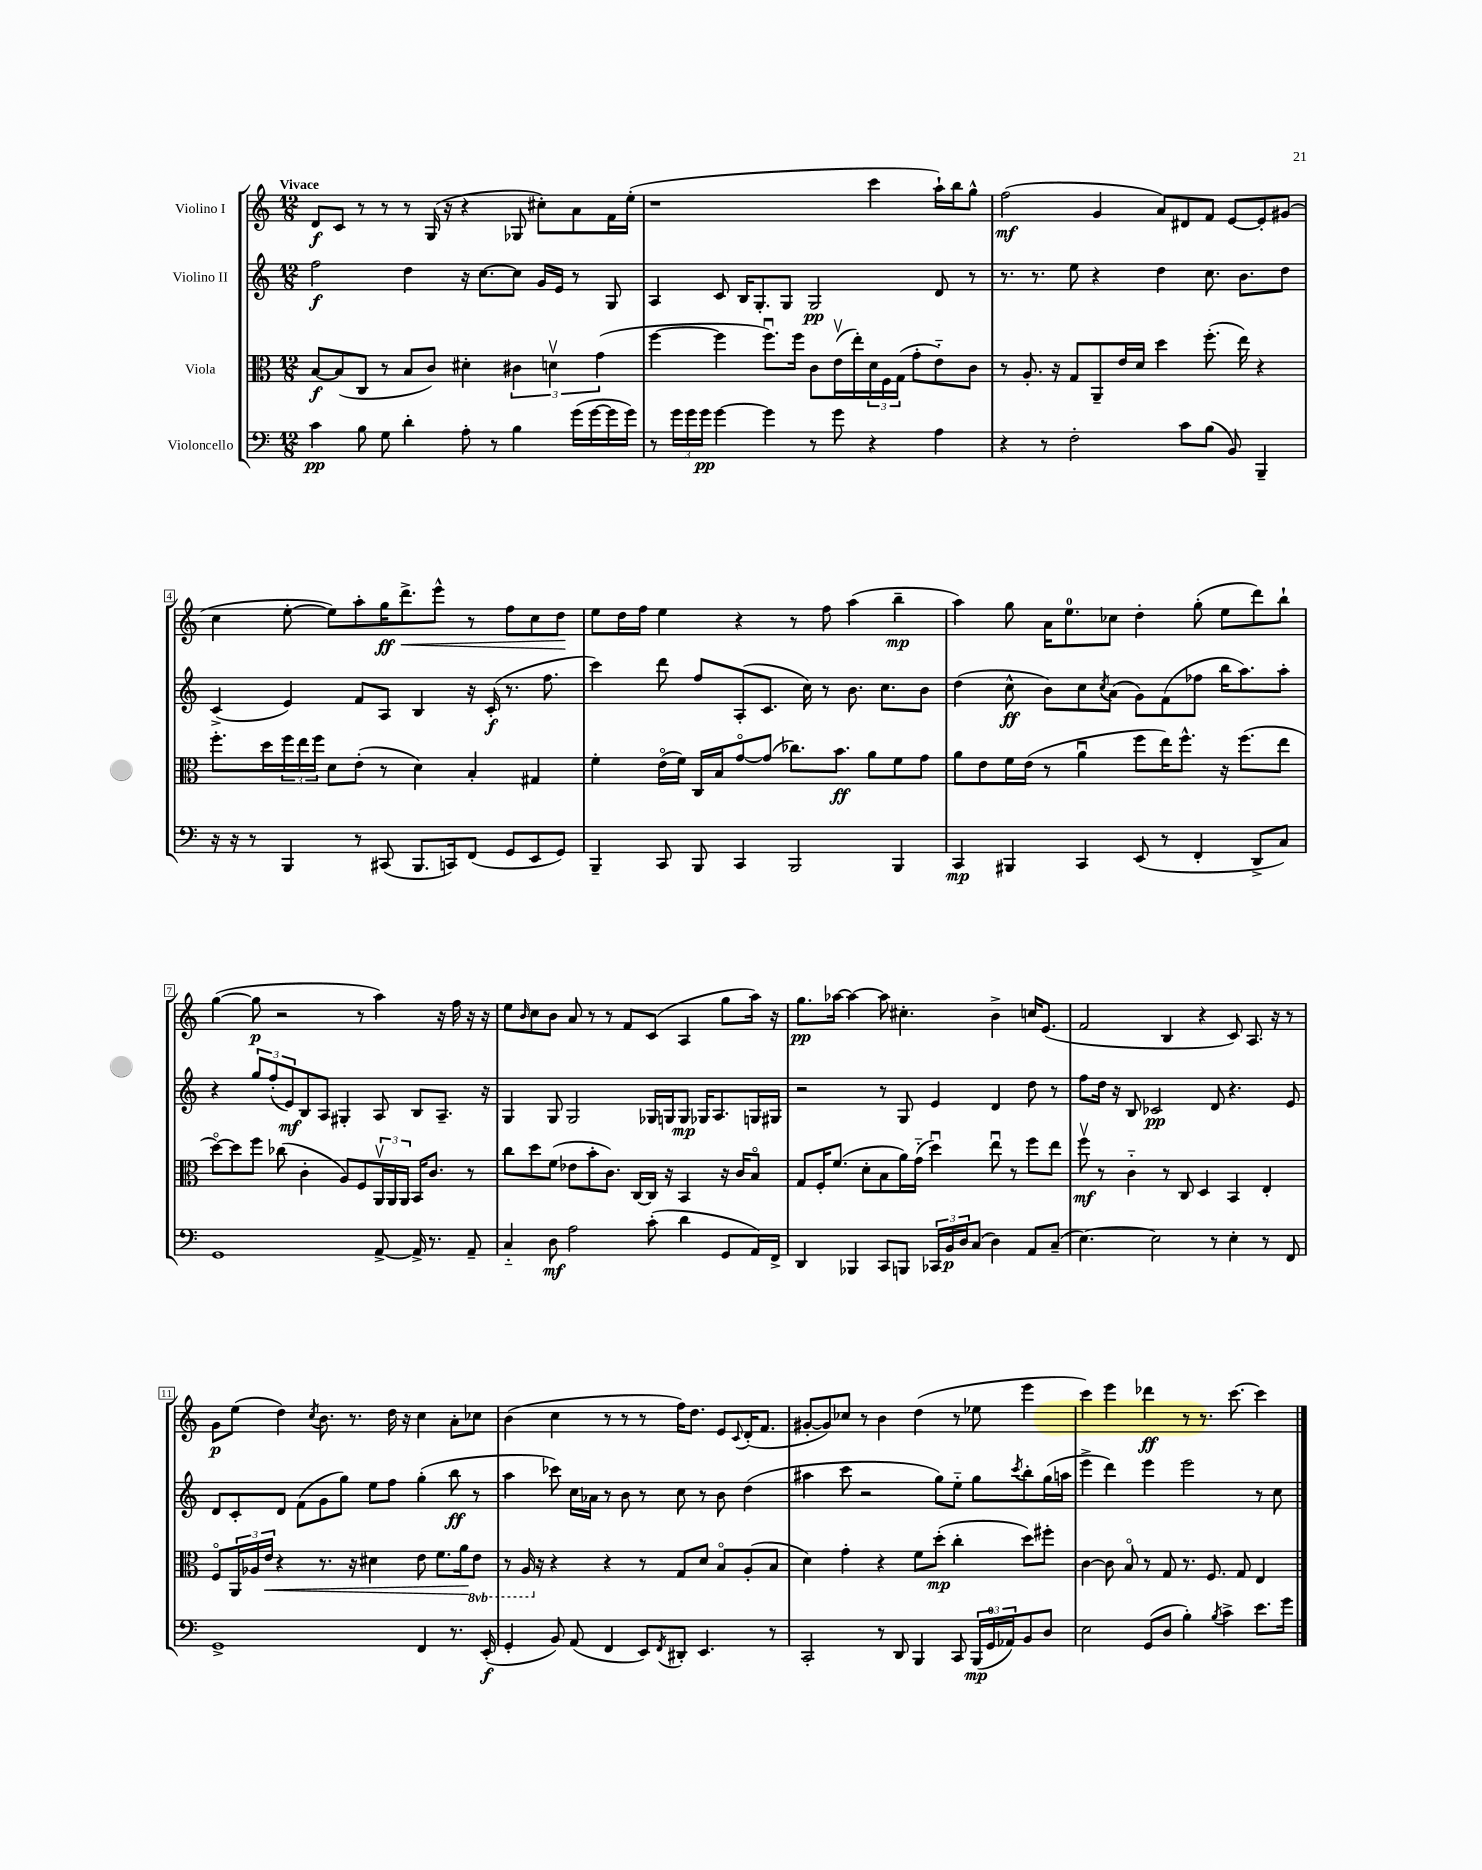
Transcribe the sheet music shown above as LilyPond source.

<<
\new StaffGroup <<
\new Staff = "s0" \with { instrumentName = "Violino I" } {
    \clef treble \key c \major \numericTimeSignature \time 12/8 \tempo "Vivace"
    d'8\f c'8 r8 r8 r8 g16( r16 r4 ges8 cis''8-.) a'8 f'16 e''16-.( |
    r1 c'''4 a''16-!) b''16 g''8-^ |
    f''2\mf( g'4 a'8) dis'8 f'8 e'8~ e'8-. gis'8( |
    c''4 e''8~-. e''8) a''8-. g''16\ff d'''8.->\< e'''8-^ r8 f''8 c''8 d''8\! |
    e''8 d''16 f''16 e''4 r4 r8 f''8 a''4( b''4--\mp |
    a''4) g''8 a'16 e''8.-0 ces''8 d''4-. g''8-.( e''8 d'''8) b''8-! |
    g''4~( g''8\p r2 r8 a''4) r16 f''16 r16 r16 |
    e''8 \grace { b'16 } c''8 b'8 a'8 r8 r8 f'8 c'8( a4 g''8 a''16) r16 |
    g''8.\pp aes''16~ aes''4~ aes''8 cis''4.-. b'4-> c''16 e'8.( |
    f'2 b4 r4 c'8) a8. r16 r8 |
    g'8\p e''8( d''4) \acciaccatura { c''8 } b'8. r8. d''16 r16 c''4 a'8-. ces''8 |
    b'4( c''4 r8 r8 r8 f''16) d''8. e'8 \appoggiatura { c'8 } d'16-.( f'8. |
    gis'8~-. gis'8) ces''8 r8 b'4 d''4( r8 ees''8 e'''4 |
    c'''4) e'''4 des'''4\ff r8 r8. c'''8.~ c'''4 \bar "|." |
}
\new Staff = "s1" \with { instrumentName = "Violino II" } {
    \clef treble \key c \major \numericTimeSignature \time 12/8
    f''2\f d''4 r16 c''8.~ c''8 g'16 e'16 r8 g8 |
    a4 c'8 b16 g8.-. g8 g2\pp d'8 r8 |
    r8. r8. e''8 r4 d''4 c''8. b'8. d''8 |
    c'4->( e'4) f'8 a8 b4 r16 c'16-.\f( r8. f''8. |
    c'''4) d'''8 f''8 a8-.( c'8. c''16) r8 b'8. c''8. b'8 |
    d''4( c''8-^\ff b'8) c''8 \acciaccatura { c''8 } a'8( g'8) f'8( fes''8 b''16 a''8.) a''8-. |
    r4 \tuplet 3/2 { g''8 f''8-.( e'8\mf) } b8 a8 gis4-. a8 b8 a8.-- r16 |
    g4 g8 g2 ges16 g16 g8\mp ges16 a8. g16 gis16 |
    r2 r8 g8 e'4 d'4 d''8 r8 |
    f''8 d''16 r16 b8 ces'2\pp d'8 r4. e'8 |
    d'8 c'8-. d'8 f'8( g'8 g''8) e''8 f''8 g''4-.( b''8\ff r8 |
    a''4 ces'''8) c''16 aes'16 r8 b'8 r8 c''8 r8 b'8 d''4( |
    ais''4 c'''8 r2 g''8) e''8-_ g''8 \acciaccatura { c'''8 } b''8-. g''16( a''16 |
    e'''4-> d'''4) e'''4 e'''2 r8 c''8 \bar "|." |
}
\new Staff = "s2" \with { instrumentName = "Viola" } {
    \clef alto \key c \major \numericTimeSignature \time 12/8 \set Staff.ottavationMarkups = #ottavation-simple-ordinals
    b8~\f b8( c8 r8 b8 c'8) dis'4-. \tuplet 3/2 { cis'4 d'4\upbow g'4( } |
    f''4~ f''4 f''8.\downbow) f''16 c'8 e'16\upbow( e''16-.) \tuplet 3/2 { d'16 f16 g16( } g'8-. e'8-_) c'8 |
    r8 a8.-. r16 g8 a,8-- e'16 d'16 d''4 f''8.-.( e''16) r4 |
    f''8.-. d''16 \tuplet 3/2 { f''16 e''16 f''16 } d'8 e'8-.( r8 d'4) b4-. gis4 |
    f'4-. e'16\flageolet( f'16) c16 b16 g'8~\flageolet g'8( ces''8.) b'8.\ff a'8 f'8 g'8 |
    a'8 e'8 f'16 e'16( r8 a'4\downbow f''8 e''16) f''8.-^ r16 f''8.( e''8 |
    d''8~\flageolet) d''8 f''8 ces''8( c'4-. a8) f8 \tuplet 3/2 { a,16\upbow a,16 a,16 } b,16 c'8. r8 |
    c''8 d''8 f'8( ees'8 b'8-. c'8.) c16~ c16 r16 b,4 r16 c'16 b8\flageolet |
    g8 f16-. f'8.( d'8-. b8 a'16) g'16-_( d''4\downbow) e''8\downbow r8 f''8 e''8 |
    f''8\upbow\mf r8 c'4-_ r8 c8 d4 b,4 e4-. |
    f8\flageolet \tuplet 3/2 { a,16 aes16 e'16\< } r4 r8. r16 dis'4 e'8 f'8. a'16\! \ottava #-1 e8 |
    r8 a,16 \ottava #0 r16 r4 r4 r8 g8 d'8 b8\flageolet a8-.( b8 |
    d'4) g'4-. r4 f'8 d''8-.\mp( c''4-. d''8) fis''8-. |
    c'4~ c'8 b8\flageolet r8 g8 r8. f8. g8 e4 \bar "|." |
}
\new Staff = "s3" \with { instrumentName = "Violoncello" } {
    \clef bass \key c \major \numericTimeSignature \time 12/8
    c'4\pp b8 g8 d'4-. a8-. r8 b4 g'16( g'16~ g'16 g'16) |
    r8 \tuplet 3/2 { g'16 g'16 g'16\pp } g'4~ g'4 r8 g'8 r4 a4 |
    r4 r8 f2-. c'8 b8( b,8) b,,4-- |
    r16 r16 r8 b,,4 r8 cis,8( b,,8. c,16) f,8( g,8 e,8 g,8) |
    b,,4-- c,8 b,,8 c,4 b,,2 b,,4 |
    c,4\mp bis,,4 c,4 e,8( r8 f,4-. d,8-> c8) |
    g,1 a,8~-> a,16-> r8. a,8-- |
    c4-_ d8\mf a2 c'8-.( d'4 g,8 a,16) f,16-> |
    d,4 bes,,4 c,8 b,,8 \tuplet 3/2 { ces,16 b,16\p d16 } c8( d4) a,8 c8--( |
    e4.~) e2 r8 e4-. r8 f,8 |
    g,1-> f,4 r8. e,16-.\f( |
    g,4-. b,8) a,8( f,4 e,8) \acciaccatura { f,8 } dis,8-. e,4. r8 |
    c,2-. r8 d,8 b,,4 c,8 \tuplet 3/2 { b,,16\mp( g,16-0 aes,16) } b,8 d8 |
    e2 g,8( d8 b4-.) \acciaccatura { b8 } c'4-> e'8. g'16 \bar "|." |
}
>>
>>
\layout { \context { \Score \override BarNumber.stencil = #(make-stencil-boxer 0.1 0.3 ly:text-interface::print) } }
